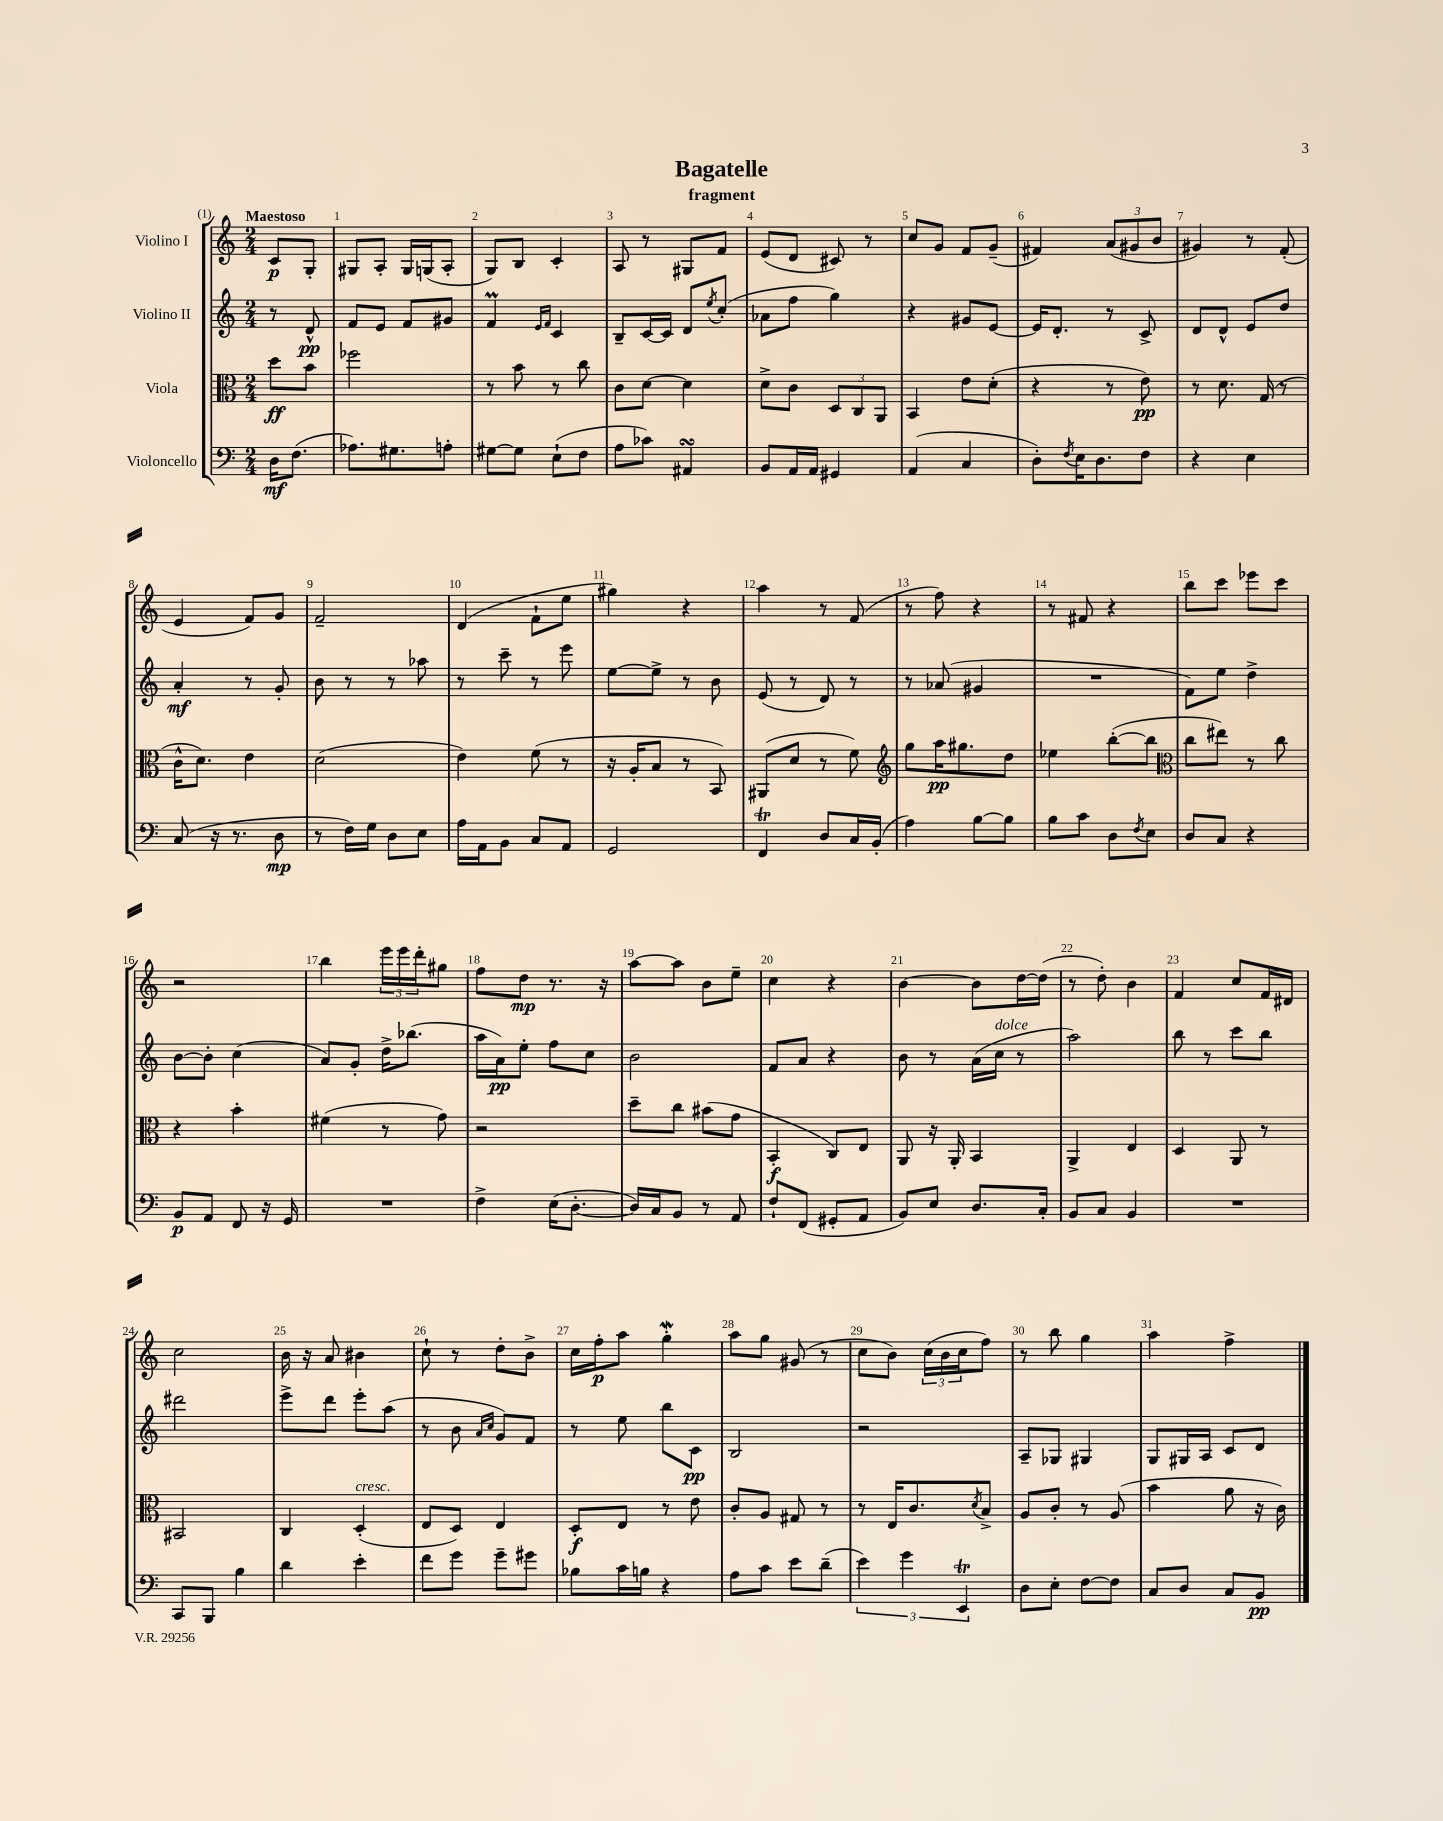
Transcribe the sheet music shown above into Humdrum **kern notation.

**kern	**dynam	**kern	**dynam	**kern	**dynam	**kern	**dynam
*part4	*part4	*part3	*part3	*part2	*part2	*part1	*part1
*staff4	*staff4	*staff3	*staff3	*staff2	*staff2	*staff1	*staff1
*I"Violoncello	*	*I"Viola	*	*I"Violino II	*	*I"Violino I	*
*clefF4	*	*clefC3	*	*clefG2	*	*clefG2	*
*k[]	*	*k[]	*	*k[]	*	*k[]	*
*M2/4	*	*M2/4	*	*M2/4	*	*M2/4	*
=	=	=	=	=	=	=	=
!	!	!	!	!	!	!LO:TX:a:B:t=Maestoso	!
16D\KL	mf	8dd\L	ff	8r	.	8c/L	p
(8.F\J	.	.	.	.	.	.	.
.	.	8b\J	.	8d^^/	pp	8G'/J	.
=1	=1	=1	=1	=1	=1	=1	=1
8.A-X\L)	.	2ff-X\	.	8f/L	.	8G#X/L	.
.	.	.	.	8e/J	.	8A'/J	.
8.G#X\	.	.	.	.	.	.	.
.	.	.	.	8f/L	.	16G#/LL	.
.	.	.	.	.	.	(16Gn/J	.
8An'\J	.	.	.	8g#X/J	.	8A'/J	.
=2	=2	=2	=2	=2	=2	=2	=2
[8G#X\L	.	8r	.	4fM/	.	8G/L)	.
8G#\J]	.	8b\	.	.	.	8B/J	.
.	.	.	.	16qqe/LL	.	.	.
.	.	.	.	16qqf/JJ	.	.	.
(8E`\L	.	8r	.	4c/	.	4c'/	.
8F\J	.	8cc\	.	.	.	.	.
=3	=3	=3	=3	=3	=3	=3	=3
8A\L	.	8c\L	.	8B~/L	.	8A/	.
8c-X\J)	.	[8d\J	.	[16c/L	.	8r	.
.	.	.	.	16c/JJ]	.	.	.
4AA#XsSsS/	.	4d\]	.	8d/L	.	8G#X/L	.
.	.	.	.	8qee/	.	.	.
.	.	.	.	(8cc'/J	.	8f/J	.
=4	=4	=4	=4	=4	=4	=4	=4
8BB/L	.	8d^\L	.	8a-X\L	.	(8e/L	.
16AA/L	.	8c\J	.	8ff\J	.	8d/J	.
16AA/JJ	.	.	.	.	.	.	.
4GG#X/	.	12D/L	.	4gg\)	.	8c#X/)	.
.	.	12C/	.	.	.	.	.
.	.	.	.	.	.	8r	.
.	.	12AA/J	.	.	.	.	.
=5	=5	=5	=5	=5	=5	=5	=5
(4AA/	.	4BB/	.	4r	.	8cc/L	.
.	.	.	.	.	.	8g/J	.
4C/	.	8e\L	.	8g#X/L	.	8f/L	.
.	.	(8d'\J	.	[8e/J	.	(8g~/J	.
=6	=6	=6	=6	=6	=6	=6	=6
8D'\L)	.	4r	.	16e/KL]	.	4f#X/)	.
.	.	.	.	8.d'/J	.	.	.
8qF/	.	.	.	.	.	.	.
16E\K	.	.	.	.	.	.	.
8.D\	.	.	.	.	.	.	.
.	.	8r	.	8r	.	(12a/L	.
.	.	.	.	.	.	12g#X/	.
8F\J	.	8e\)	pp	8c^/	.	.	.
.	.	.	.	.	.	12b/J	.
=7	=7	=7	=7	=7	=7	=7	=7
4r	.	8r	.	8d/L	.	4g#X/)	.
.	.	8.d\	.	8d^^/J	.	.	.
4E\	.	.	.	8e/L	.	8r	.
.	.	(16G/	.	.	.	.	.
.	.	8r	.	8dd/J	.	(8f'/	.
!!LO:LB:g=z
=8	=8	=8	=8	=8	=8	=8	=8
(8C/	.	16c^^\KL	.	4a'/	mf	4e/	.
.	.	8.d\J)	.	.	.	.	.
16r	.	.	.	.	.	.	.
8.r	.	.	.	.	.	.	.
.	.	4e\	.	8r	.	8f/L)	.
8D\	mp	.	.	8g'/	.	8g/J	.
=9	=9	=9	=9	=9	=9	=9	=9
8r	.	(2d\	.	8b\	.	2f~/	.
16F\LL)	.	.	.	8r	.	.	.
16G\JJ	.	.	.	.	.	.	.
8D\L	.	.	.	8r	.	.	.
8E\J	.	.	.	8aa-X\	.	.	.
=10	=10	=10	=10	=10	=10	=10	=10
16A\LL	.	4e\)	.	8r	.	(4d/	.
16AA\J	.	.	.	.	.	.	.
8BB\J	.	.	.	8ccc~\	.	.	.
8C/L	.	(8f\	.	8r	.	8f`\L	.
8AA/J	.	8r	.	8eee\	.	8ee\J	.
=11	=11	=11	=11	=11	=11	=11	=11
2GG/	.	16r	.	[8ee\L	.	4gg#X\)	.
.	.	16A'/KL	.	.	.	.	.
.	.	8B/J	.	8ee^\J]	.	.	.
.	.	8r	.	8r	.	4r	.
.	.	8BB/)	.	8b\	.	.	.
=12	=12	=12	=12	=12	=12	=12	=12
4FFT/	.	(8AA#X/L	.	(8e/	.	4aa\	.
.	.	8d/J	.	8r	.	.	.
8D/L	.	8r	.	8d/)	.	8r	.
16C/L	.	8f\)	.	8r	.	(8f/	.
(16BB'/JJ	.	.	.	.	.	.	.
=13	=13	=13	=13	=13	=13	=13	=13
*	*	*clefG2	*	*	*	*	*
4A\)	.	8gg\L	.	8r	.	8r	.
.	.	16aa\K	pp	(8a-X/	.	8ff\)	.
.	.	8.gg#X\	.	.	.	.	.
[8B\L	.	.	.	4g#X/	.	4r	.
8B\J]	.	8dd\J	.	.	.	.	.
=14	=14	=14	=14	=14	=14	=14	=14
8B\L	.	4ee-X\	.	2r	.	8r	.
8c\J	.	.	.	.	.	8f#X/	.
8D\L	.	([8bb'\L	.	.	.	4r	.
8qF/	.	.	.	.	.	.	.
8E\J	.	8bb\J]	.	.	.	.	.
=15	=15	=15	=15	=15	=15	=15	=15
*	*	*clefC3	*	*	*	*	*
8D/L	.	8cc\L	.	8f\L)	.	8bb\L	.
8C/J	.	8ee#X\J)	.	8ee\J	.	8ccc\J	.
4r	.	8r	.	4dd^\	.	8eee-X\L	.
.	.	8cc\	.	.	.	8ccc\J	.
!!LO:LB:g=z
=16	=16	=16	=16	=16	=16	=16	=16
8BB/L	p	4r	.	[8b\L	.	2r	.
8AA/J	.	.	.	8b'\J]	.	.	.
8FF/	.	4b'\	.	(4cc\	.	.	.
16r	.	.	.	.	.	.	.
16GG/	.	.	.	.	.	.	.
=17	=17	=17	=17	=17	=17	=17	=17
2r	.	(4f#X\	.	8a/L)	.	4bb\	.
.	.	.	.	8g'/J	.	.	.
.	.	8r	.	16dd^\KL	.	24eee\LL	.
.	.	.	.	.	.	24eee\	.
.	.	.	.	(8.bb-X\J	.	.	.
.	.	.	.	.	.	24ddd'\J	.
.	.	8g\)	.	.	.	8gg#X\J	.
=18	=18	=18	=18	=18	=18	=18	=18
4F^\	.	2r	.	16aa\LL	.	8ff\L	.
.	.	.	.	16a\J)	pp	.	.
.	.	.	.	8ee'\J	.	8dd\J	mp
(16E\KL	.	.	.	8ff\L	.	8.r	.
[8.D'\J	.	.	.	.	.	.	.
.	.	.	.	8cc\J	.	.	.
.	.	.	.	.	.	16r	.
=19	=19	=19	=19	=19	=19	=19	=19
16D/LL])	.	8dd~\L	.	2b\	.	[8aa\L	.
16C/J	.	.	.	.	.	.	.
8BB/J	.	8cc\J	.	.	.	8aa\J]	.
8r	.	(8b#X\L	.	.	.	8b\L	.
8AA/	.	8g\J	.	.	.	8ee~\J	.
=20	=20	=20	=20	=20	=20	=20	=20
8F`/L	.	4BB'/	f	8f/L	.	4cc\	.
(8FF/J	.	.	.	8a/J	.	.	.
8GG#X'/L	.	8C/L)	.	4r	.	4r	.
8AA/J	.	8E/J	.	.	.	.	.
=21	=21	=21	=21	=21	=21	=21	=21
8BB/L)	.	8AA/	.	8b\	.	[4b\	.
8E/J	.	16r	.	8r	.	.	.
.	.	16AA'/	.	.	.	.	.
8.D/L	.	4BB/	.	(16a\LL	.	8b\L]	.
!	!	!	!	!LO:TX:a:i:t=dolce	!	!	!
.	.	.	.	16cc\JJ	.	.	.
.	.	.	.	8r	.	[16dd\L	.
16C'/Jk	.	.	.	.	.	(16dd\JJ]	.
=22	=22	=22	=22	=22	=22	=22	=22
8BB/L	.	4AA^/	.	2aa\)	.	8r	.
8C/J	.	.	.	.	.	8dd'\)	.
4BB/	.	4E/	.	.	.	4b\	.
=23	=23	=23	=23	=23	=23	=23	=23
2r	.	4D/	.	8bb\	.	4f/	.
.	.	.	.	8r	.	.	.
.	.	8AA/	.	8ccc\L	.	8cc/L	.
.	.	8r	.	8bb\J	.	16f/L	.
.	.	.	.	.	.	16d#X/JJ	.
!!LO:LB:g=z
=24	=24	=24	=24	=24	=24	=24	=24
8CC/L	.	2BB#X/	.	2ddd#X\	.	2cc\	.
8BBB/J	.	.	.	.	.	.	.
4B\	.	.	.	.	.	.	.
=25	=25	=25	=25	=25	=25	=25	=25
4d\	.	4C/	.	8eee^\L	.	16b\	.
.	.	.	.	.	.	16r	.
.	.	.	.	8ddd\J	.	8a/	.
!	!	!LO:TX:a:i:t=cresc.	!	!	!	!	!
4e'\	.	(4D'/	.	8eee'\L	.	4b#X\	.
.	.	.	.	(8aa\J	.	.	.
=26	=26	=26	=26	=26	=26	=26	=26
8f\L	.	8E/L	.	8r	.	8cc`\	.
8g\J	.	8D/J)	.	8b\	.	8r	.
.	.	.	.	16qqa/LL	.	.	.
.	.	.	.	16qqcc/JJ	.	.	.
8g~\L	.	4E/	.	8g/L)	.	8dd'\L	.
8g#X\J	.	.	.	8f/J	.	8b^\J	.
=27	=27	=27	=27	=27	=27	=27	=27
8B-X\L	.	8D'/L	f	8r	.	16cc\LL	.
.	.	.	.	.	.	16ff'\J	p
16c\L	.	8E/J	.	8ee\	.	8aa\J	.
16Bn\JJ	.	.	.	.	.	.	.
4r	.	8r	.	8bb\L	.	4ggW'\	.
.	.	8e\	.	8c\J	pp	.	.
=28	=28	=28	=28	=28	=28	=28	=28
8A\L	.	8c'/L	.	2B/	.	8aa\L	.
8c\J	.	8A/J	.	.	.	8gg\J	.
8e\L	.	8G#X/	.	.	.	(8g#X/	.
(8d~\J	.	8r	.	.	.	8r	.
=29	=29	=29	=29	=29	=29	=29	=29
6e\)	.	8r	.	2r	.	8cc\L	.
.	.	16E/KL	.	.	.	8b\J)	.
6g\	.	.	.	.	.	.	.
.	.	8.c/	.	.	.	.	.
.	.	.	.	.	.	(24cc\LL	.
.	.	.	.	.	.	24b\	.
6EEt/	.	.	.	.	.	24cc\J	.
.	.	8qd/	.	.	.	.	.
.	.	8B^/J	.	.	.	8ff\J)	.
=30	=30	=30	=30	=30	=30	=30	=30
8D\L	.	8A/L	.	8A~/L	.	8r	.
8E'\J	.	8c'/J	.	8G-X/J	.	8bb\	.
[8F\L	.	8r	.	4G#X/	.	4gg\	.
8F\J]	.	(8A/	.	.	.	.	.
=31	=31	=31	=31	=31	=31	=31	=31
8C/L	.	4b\	.	8G/L	.	4aa\	.
8D/J	.	.	.	16G#X/L	.	.	.
.	.	.	.	16A/JJ	.	.	.
8C/L	.	8a\	.	8c/L	.	4ff^\	.
8BB/J	pp	16r	.	8d/J	.	.	.
.	.	16c\)	.	.	.	.	.
==	==	==	==	==	==	==	==
*-	*-	*-	*-	*-	*-	*-	*-
